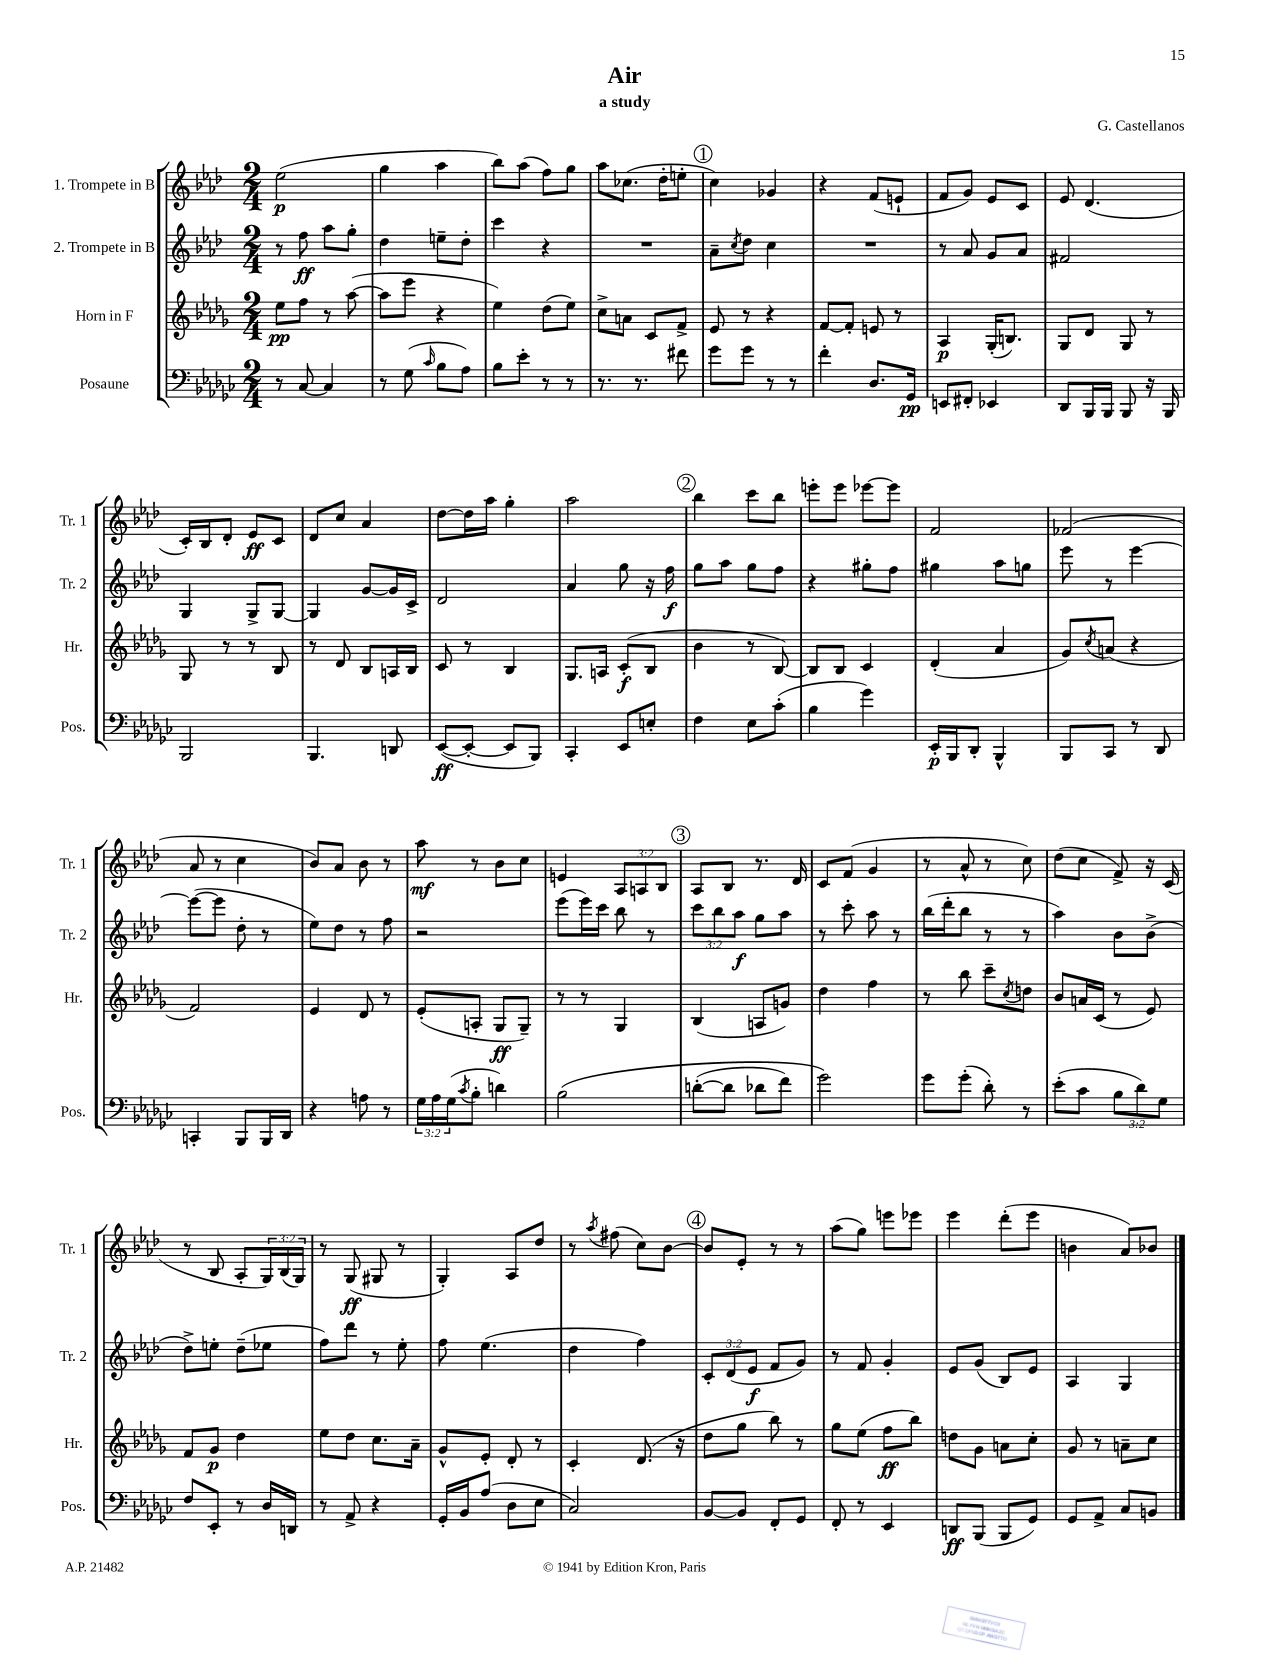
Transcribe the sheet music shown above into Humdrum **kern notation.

**kern	**kern	**kern	**kern
*staff4	*staff3	*staff2	*staff1
*clefF4	*clefG2	*clefG2	*clefG2
*k[b-e-a-d-g-c-]	*k[b-e-a-d-g-]	*k[b-e-a-d-]	*k[b-e-a-d-]
*M2/4	*M2/4	*M2/4	*M2/4
8r	8ee-	8r	(2ee-
[8C-	8ff	8ff	.
4C-]	8r	8aa-	.
.	([8aa-	8gg'	.
=	=	=	=
8r	8aa-]	4dd-	4gg
(8G-	8eee-	.	.
16qqc-	.	.	.
8B-	4r	8ee~	4aa-
8A-)	.	8dd-'	.
=	=	=	=
8B-	4ee-)	4ccc	8bb-)
8e-'	.	.	(8aa-
8r	(8dd-	4r	8ff)
8r	8ee-)	.	8gg
=	=	=	=
8.r	8cc^	2r	8aa-
.	8a	.	(8.cc-
8.r	.	.	.
.	8c	.	.
.	.	.	16dd-'
8f#	8f^	.	8ee'
=	=	=	=
8g-	8e-	8a-~	4cc)
.	.	8qcc	.
8g-	8r	8dd-	.
8r	4r	4cc	4g-
8r	.	.	.
=	=	=	=
4f'	[8f	2r	4r
.	8f']	.	.
8.D-	8e	.	(8f
.	8r	.	8e`
16GG-	.	.	.
=	=	=	=
8EE	4A-	8r	8f
8FF#'	.	8a-	8g)
4EE-	(16G-'	8g	8e-
.	8.B)	.	.
.	.	8a-	8c
=	=	=	=
8DD-	8G-	2f#	8e-
16BBB-	8d-	.	(4.d-
16BBB-	.	.	.
8BBB-	8G-	.	.
16r	8r	.	.
16BBB-	.	.	.
=	=	=	=
2BBB-	8G-	4G	16c')
.	.	.	16B-
.	8r	.	8d-'
.	8r	8G^	8e-
.	8B-	[8G	8c
=	=	=	=
4.BBB-	8r	4G]	8d-
.	8d-	.	8cc
.	8B-	[8g	4a-
8DD	16A	16g]	.
.	16B-	16c^	.
=	=	=	=
([8EE-	8c	2d-	[8dd-
8EE-'_	8r	.	16dd-]
.	.	.	16aa-
8EE-]	4B-	.	4gg'
8BBB-)	.	.	.
=	=	=	=
4CC-'	8.G-	4a-	2aa-
.	16A	.	.
8EE-	(8c'	8gg	.
8E'	8B-	16r	.
.	.	16ff	.
=	=	=	=
4F	4b-	8gg	4bb-
.	.	8aa-	.
8E-	8r	8gg	8ccc
(8c-'	[8B-)	8ff	8bb-
=	=	=	=
4B-	8B-]	4r	8eee'
.	8B-	.	8eee
4g-)	4c	8gg#'	[8eee-
.	.	8ff	8eee-]
=	=	=	=
16EE-'	(4d-'	4gg#	2f
16BBB-	.	.	.
8DD-'	.	.	.
4BBB-^^	4a-	8aa-	.
.	.	8gg	.
=	=	=	=
8BBB-	8g-)	8eee-	(2f-
.	8qcc	.	.
8CC-	(8a	8r	.
8r	4r	[4eee-	.
8DD-	.	.	.
=	=	=	=
4CC'	2f)	(8eee-_	8a-
.	.	8eee-]	8r
8BBB-	.	8dd-'	4cc
16BBB-	.	8r	.
16DD-	.	.	.
=	=	=	=
4r	4e-	8ee-)	8b-)
.	.	8dd-	8a-
8A	8d-	8r	8b-
8r	8r	8ff	8r
=	=	=	=
24G-	(8e-'	2r	8aa-
24A-	.	.	.
(24G-	.	.	.
8qc-	.	.	.
8B-'	8A'	.	8r
4d)	8G-	.	8b-
.	8G-~)	.	8cc
=	=	=	=
&(2B-	8r	(8eee-	4e
.	8r	16eee-)	.
.	.	16ccc	.
.	4G-	8bb-	12A-
.	.	.	12A
.	.	8r	.
.	.	.	12B-
=	=	=	=
([8d'	(4B-	12ccc	8A-
.	.	12bb-	.
8d]	.	.	8B-
.	.	12aa-	.
8d-	8A	8gg	8.r
8f)	8g)	8aa-	.
.	.	.	16d-
=	=	=	=
2g-&)	4dd-	8r	8c
.	.	8ccc'	(8f
.	4ff	8aa-	4g
.	.	8r	.
=	=	=	=
8g-	8r	(16bb-	8r
.	.	16ddd-'	.
(8g-'	8bb-	8bb-	8a-^^
8d-')	8ccc~	8r	8r
.	8qcc	.	.
8r	8dd	8r	8cc)
=	=	=	=
(8e-'	8b-	4aa-)	(8dd-
8c-	16a	.	8cc
.	(16c	.	.
12B-	8r	8b-	8f^)
12d-)	.	.	.
.	8e-)	(8b-^	16r
12G-	.	.	.
.	.	.	(16c
=	=	=	=
8F	8f	8dd-^)	8r
8EE-'	8g-	8ee'	8B-
8r	4dd-	(8dd-~	8A-'
16D-	.	8ee-	24G)
.	.	.	(24B-
16DD	.	.	.
.	.	.	24G)
=	=	=	=
8r	8ee-	8ff)	8r
8AA-^	8dd-	8ddd-	(8G
4r	8.cc	8r	8G#
.	.	8ee-'	8r
.	16a-~	.	.
=	=	=	=
16GG-'	8g-^^	8ff	4G')
16BB-	.	.	.
(8A-	8e-'	(4.ee-	.
8D-	8d-'	.	8A-
8E-	8r	.	8dd-
=	=	=	=
2C-)	4c'	4dd-	8r
.	.	.	8qaa-
.	.	.	(8ff#
.	(8.d-	4ff)	8cc)
.	.	.	[8b-
.	16r	.	.
=	=	=	=
[8BB-	8dd-	12c'	8b-]
.	.	(12d-	.
8BB-]	8gg-	.	8e-'
.	.	12e-	.
8FF'	8bb-)	8f	8r
8GG-	8r	8g)	8r
=	=	=	=
8FF'	8gg-	8r	(8aa-
8r	(8ee-	8f	8gg)
4EE-	8ff	4g'	8eee
.	8bb-)	.	8eee-
=	=	=	=
8DD	8dd	8e-	4eee-
(8BBB-	8g-	(8g	.
8BBB-	8a	8B-)	(8ddd-'
8GG-)	8cc'	8e-	8eee-
=	=	=	=
8GG-	8g-	4A-	4b
8AA-^	8r	.	.
8C-	8a~	4G	8a-)
8BB	8cc	.	8b-
==	==	==	==
*-	*-	*-	*-
